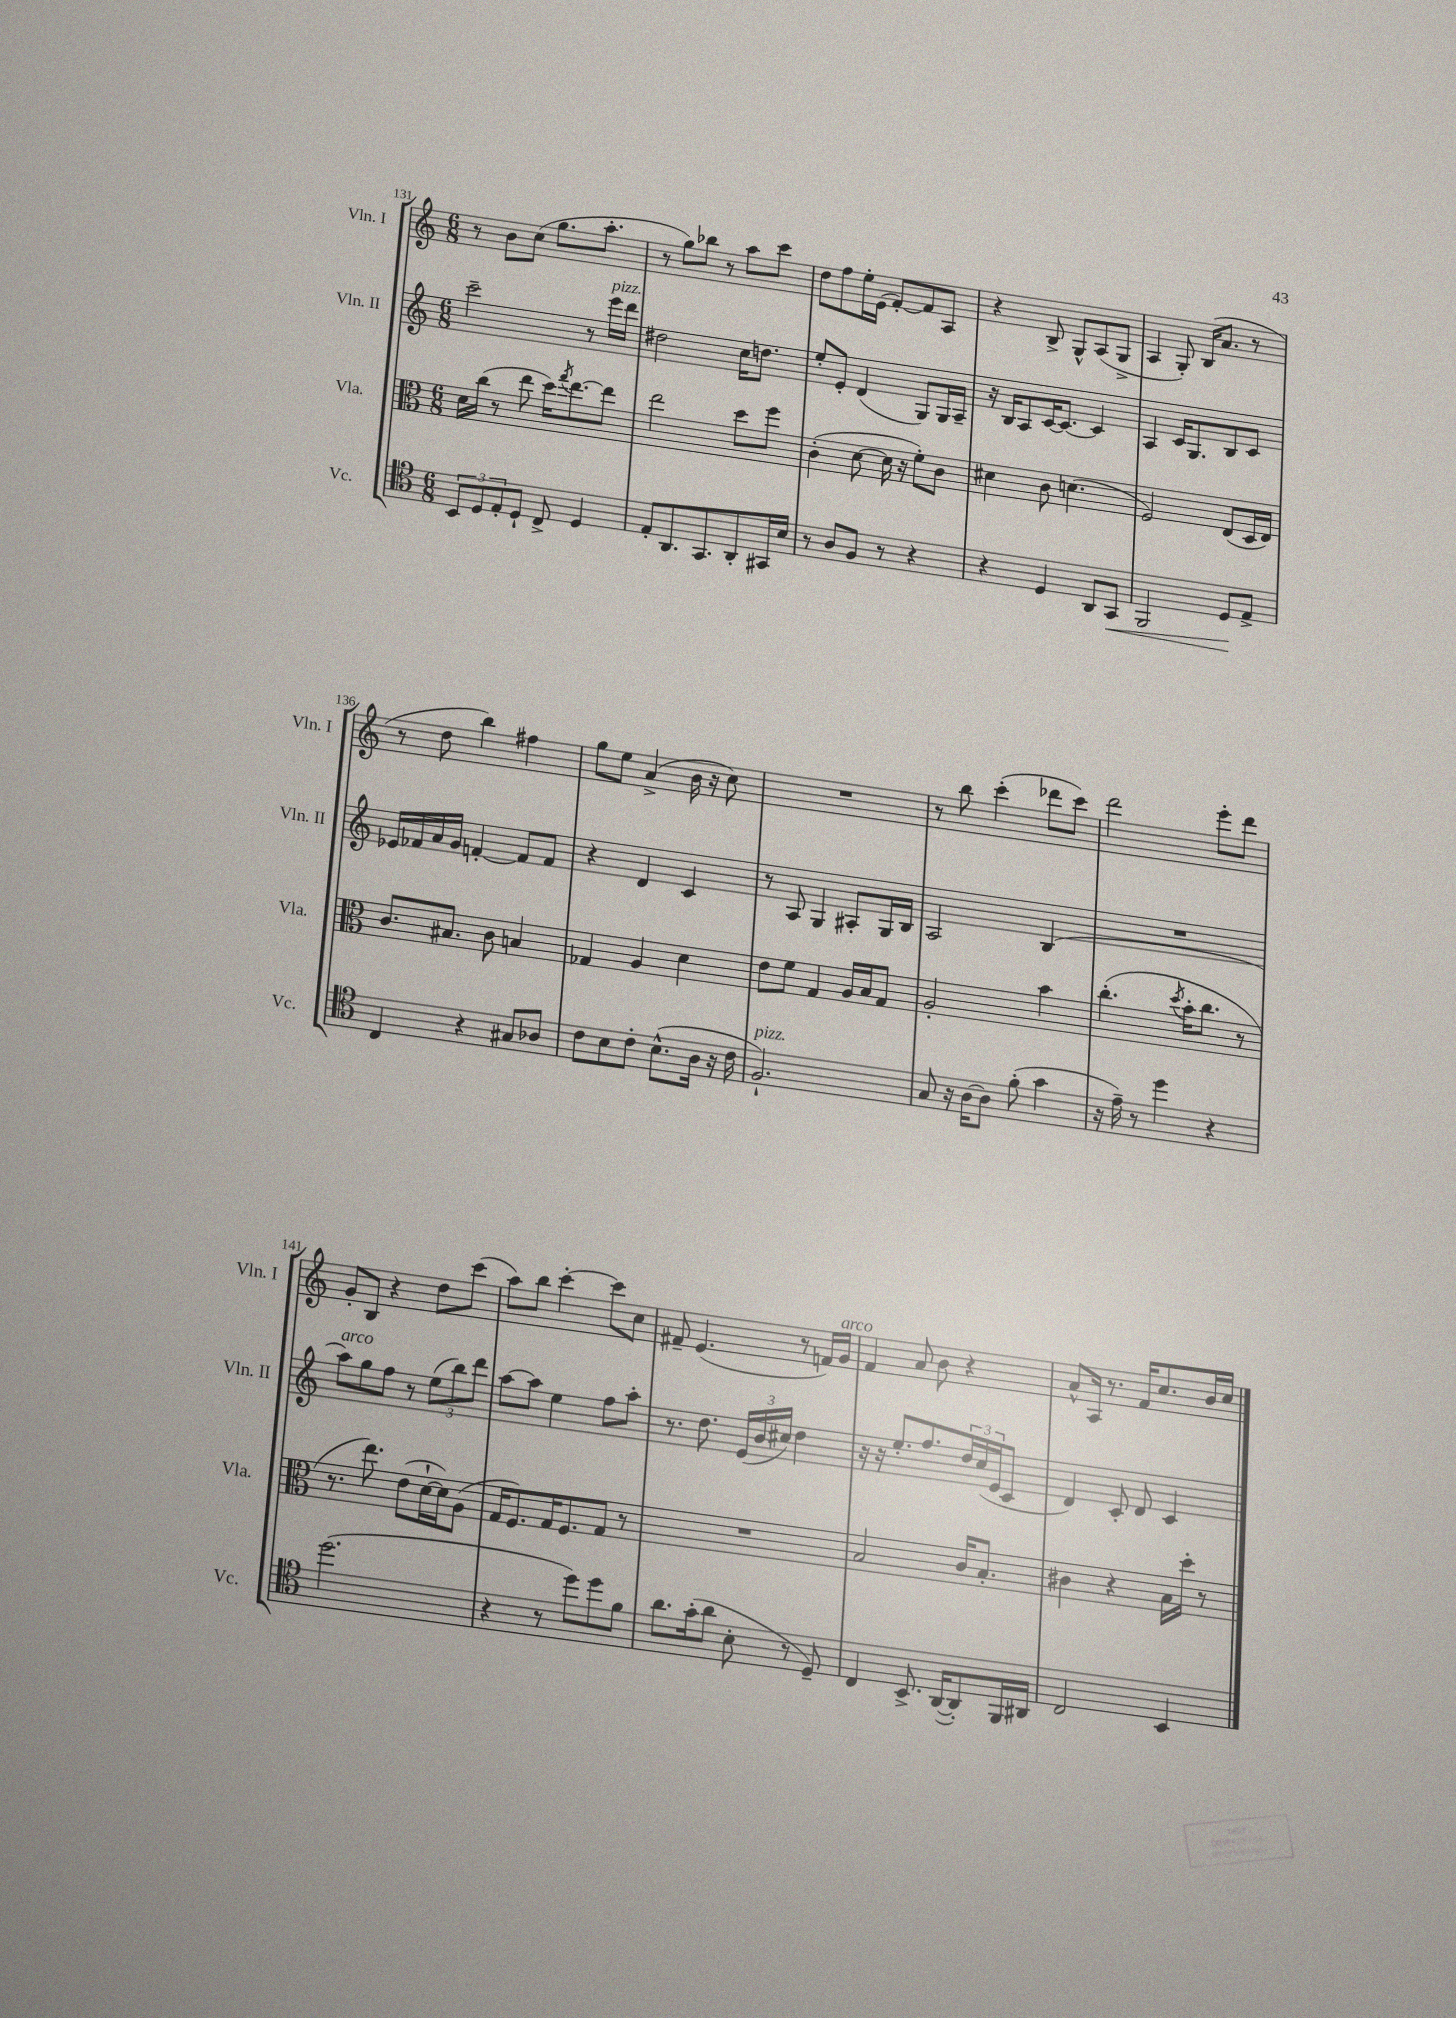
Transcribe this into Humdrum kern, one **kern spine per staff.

**kern	**kern	**kern	**kern
*staff4	*staff3	*staff2	*staff1
*clefC4	*clefC3	*clefG2	*clefG2
*k[]	*k[]	*k[]	*k[]
*M6/8	*M6/8	*M6/8	*M6/8
12BB	16d	2ccc~	8r
.	(16cc	.	.
12D	.	.	.
.	8r	.	8b
12E'	.	.	.
8D`	8ee	.	(8cc
8C^	16dd)	.	8.gg
.	8qgg	.	.
.	[8.ee	.	.
4D	.	8r	.
.	.	.	8.aa'
.	8ee]	16eee	.
.	.	16ddd	.
=	=	=	=
8E'	2ee	2dd#	8r
8.AA	.	.	8gg)
.	.	.	8bb-
8.GG	.	.	.
.	.	.	8r
8AA'	8dd	16cc	8aa
.	.	8.dd	.
16GG#	8ff	.	8ccc
16B	.	.	.
=	=	=	=
8r	(4c'	8ee'	8dd
8A	.	8e'	8ff
8F	[8d	(4d	16ee'
.	.	.	(16e
8r	16d]	.	[8f')
.	16r	.	.
4r	8f')	8G)	8f]
.	8c	16G	8A
.	.	16A~	.
=	=	=	=
4r	4d#	16r	4r
.	.	16B	.
.	.	8A	.
4D	8c	[16c	8B^
.	.	8.c_	.
.	(4.d	.	8G^^
8AA	.	4c]	(8A
8GG	.	.	8G^
=	=	=	=
2FF	2F)	4A	4A
.	.	16c	8G')
.	.	8.G	.
.	.	.	(16B
.	.	.	8.a
8D	(8E	8B	.
8E^	16D	8c	8r
.	16E)	.	.
=	=	=	=
4C	8.c	16e-	8r
.	.	16f-	.
.	.	16a	8dd
.	8.B#	16g	.
4r	.	[4f'	4bb)
.	8c	.	.
8G#	4B	8f]	4ff#
8A-	.	8f	.
=	=	=	=
8c	4G-	4r	8gg
8B	.	.	8ee
8c'	4A	4d	(4a^
(8.B^^	.	.	.
.	4d	4c	16b
16A	.	.	16r
16r	.	.	8cc)
16c	.	.	.
=	=	=	=
2.F`)	8e	8r	2.r
.	8f	8A	.
.	4G	4G	.
.	16A	8A#'	.
.	16B	.	.
.	8G	16G	.
.	.	16B	.
=	=	=	=
8G	2A'	2A	8r
16r	.	.	8bb
[16A	.	.	.
8A]	.	.	(4ccc'
(8f'	.	.	.
4g	4b	(4B	8ddd-
.	.	.	8ccc)
=	=	=	=
16r	(4.cc'	2.r	2ddd
16e~)	.	.	.
8r	.	.	.
4dd	.	.	.
.	8qdd	.	.
.	16b'	.	.
.	8.cc	.	.
4r	.	.	8eee'
.	8r	.	8ddd
=	=	=	=
(2.dd	8.r	8aa)	8g'
.	.	8gg	8B
.	8.ee)	.	.
.	.	8ff	4r
.	(8e	8r	.
.	[16d`	(12ee	8dd
.	16d])	.	.
.	.	12bb)	.
.	(8A	.	(8ccc
.	.	12ddd	.
=	=	=	=
4r	16G	[8aa	8aa)
.	8.F)	.	.
.	.	8aa]	8bb
8r	16G	4ee	[4ccc'
.	8.F	.	.
8dd)	.	.	.
8dd	8G	8ff	8ccc]
8f	8r	8aa'	8cc
=	=	=	=
8.a	2.r	8.r	8f#~
.	.	.	(4.e
(16g'	.	8.dd	.
8a	.	.	.
8B'	.	(24e	.
.	.	24b	.
.	.	24cc#)	.
8r	.	4dd	8r
8D~)	.	.	16f)
.	.	.	16g
=	=	=	=
4C	2B	16r	4f
.	.	16r	.
.	.	8.ee'	.
8.BB^	.	.	8a
.	.	8.ff	.
.	.	.	8b
([16AA	.	.	.
8AA'])	16c	24dd	4r
.	.	(24cc	.
.	8.B'	.	.
.	.	24e	.
16FF	.	8c	.
16AA#	.	.	.
=	=	=	=
2C	4c#	4d)	8a^^
.	.	.	16A
.	.	.	8.r
.	4r	8c'	.
.	.	8d	16f
.	.	.	8.cc
4BB	16B	4c	.
.	16dd'	.	.
.	8r	.	16b
.	.	.	16cc
==	==	==	==
*-	*-	*-	*-
